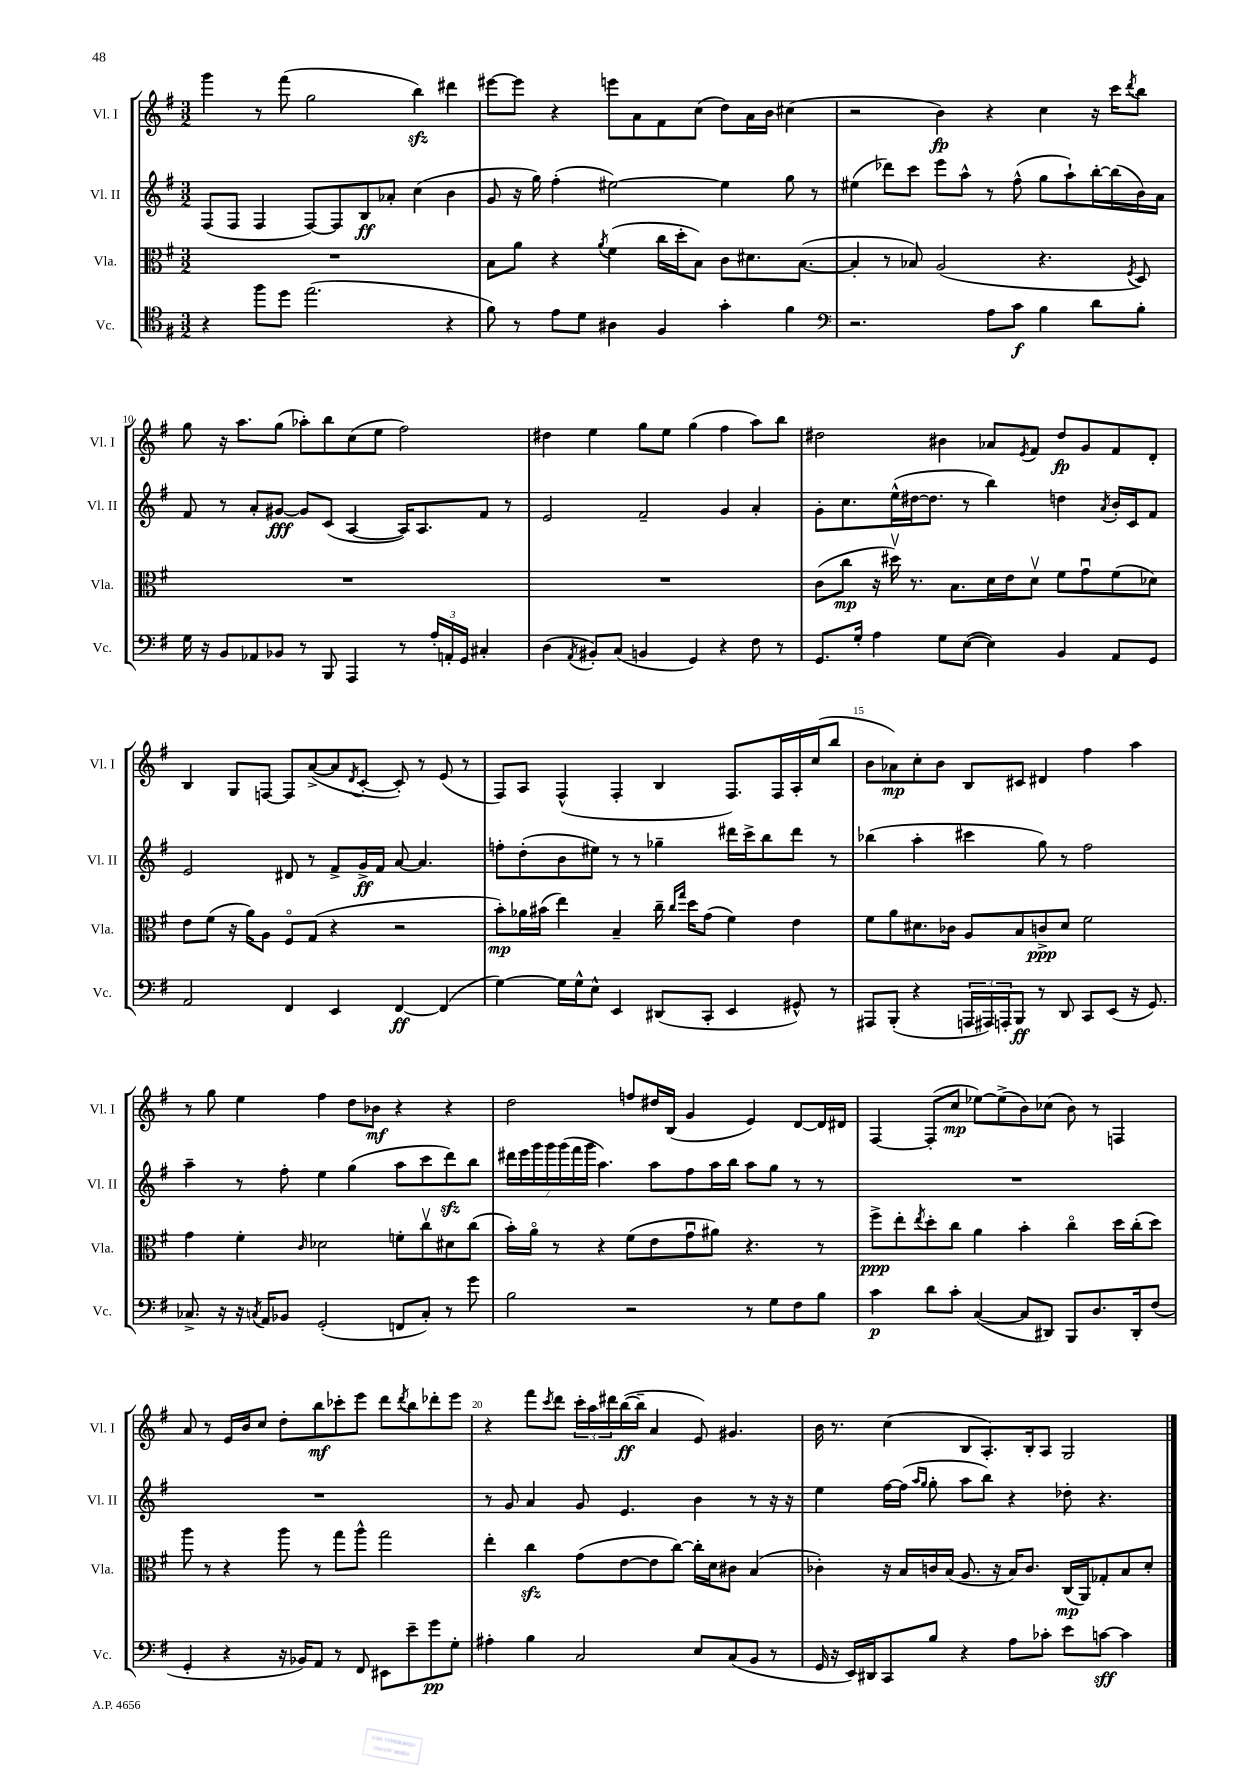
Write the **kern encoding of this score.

**kern	**dynam	**kern	**dynam	**kern	**dynam	**kern	**dynam
*part4	*part4	*part3	*part3	*part2	*part2	*part1	*part1
*staff4	*staff4	*staff3	*staff3	*staff2	*staff2	*staff1	*staff1
*I"Vc.	*	*I"Vla.	*	*I"Vl. II	*	*I"Vl. I	*
*I'Vc.	*	*I'Vla.	*	*I'Vl. II	*	*I'Vl. I	*
*clefC4	*	*clefC3	*	*clefG2	*	*clefG2	*
*k[f#]	*	*k[f#]	*	*k[f#]	*	*k[f#]	*
*M3/2	*	*M3/2	*	*M3/2	*	*M3/2	*
=7	=7	=7	=7	=7	=7	=7	=7
4r	.	1.r	.	(8F#/L	.	4ggg\	.
.	.	.	.	8F#/J	.	.	.
8ff#\L	.	.	.	4F#/	.	8r	.
8dd\J	.	.	.	.	.	(8fff#\	.
(2.ee\	.	.	.	[8F#/L)	.	2gg\	.
.	.	.	.	8F#/]	.	.	.
.	.	.	.	8B/	ff	.	.
.	.	.	.	8a-X'/J	.	.	.
.	.	.	.	(4cc\	.	4bbzz\)	.
4r	.	.	.	4b\	.	4ddd#X\	.
=8	=8	=8	=8	=8	=8	=8	=8
8f#\)	.	8B\L	.	8g/	.	[8eee#X\L	.
8r	.	8a\J	.	16r	.	8eee#\J]	.
.	.	.	.	16gg\)	.	.	.
8e\L	.	4r	.	(4ff#'\	.	4r	.
8d\J	.	.	.	.	.	.	.
.	.	8qa/	.	.	.	.	.
4A#X\	.	(4f#\	.	[2ee#X\)	.	8eeen\L	.
.	.	.	.	.	.	8a\	.
4F#/	.	16cc\LL	.	.	.	8f#\	.
.	.	16dd'\J	.	.	.	.	.
.	.	8B\J)	.	.	.	(8cc\J	.
4g'\	.	8c\L	.	4ee#\]	.	8dd\L)	.
.	.	8.d#X\	.	.	.	16a\L	.
.	.	.	.	.	.	16b\JJ	.
4f#\	.	.	.	8gg\	.	(4cc#X\	.
.	.	([8.B\J	.	.	.	.	.
.	.	.	.	8r	.	.	.
=9	=9	=9	=9	=9	=9	=9	=9
*clefF4	*	*	*	*	*	*	*
2.r	.	4B'/]	.	(4ee#X\	.	2r	.
.	.	8r	.	8ddd-X\L)	.	.	.
.	.	8B-X/)	.	8ccc\J	.	.	.
.	.	(2A/	.	8eee\L	.	4b\)	fp
.	.	.	.	8aa^^\J	.	.	.
8A\L	.	.	.	8r	.	4r	.
8c\J	f	.	.	(8ff#^^\	.	.	.
4B\	.	4.r	.	8gg\L	.	4cc\	.
.	.	.	.	8aa`\)	.	.	.
8d\L	.	.	.	[16bb'\L	.	16r	.
.	.	.	.	(16bb\]	.	16ccc\KL	.
.	.	8qF#/	.	.	.	8qddd/	.
8B'\J	.	8D/)	.	16b\)	.	8bb\J	.
.	.	.	.	16a\JJ	.	.	.
!!LO:LB:g=z
=10	=10	=10	=10	=10	=10	=10	=10
16G\	.	1.r	.	8f#/	.	8gg\	.
16r	.	.	.	.	.	.	.
8BB/L	.	.	.	8r	.	16r	.
.	.	.	.	.	.	8.aa\L	.
8AA-X/	.	.	.	8a'/L	.	.	.
8BB-X/J	.	.	.	[8g#X/J	fff	(8gg\J	.
8r	.	.	.	8g#/L]	.	8aa-X'\L)	.
8BBB/	.	.	.	(8c/J	.	8bb\	.
4AAA/	.	.	.	[4A/	.	(8cc\	.
.	.	.	.	.	.	8ee\J	.
8r	.	.	.	16A/KL])	.	2ff#\)	.
.	.	.	.	8.A/	.	.	.
24A'/LL	.	.	.	.	.	.	.
24AAn'/	.	.	.	.	.	.	.
24GG/JJ	.	.	.	.	.	.	.
4C#X'/	.	.	.	8f#/J	.	.	.
.	.	.	.	8r	.	.	.
=11	=11	=11	=11	=11	=11	=11	=11
(4D\	.	1.r	.	2e/	.	4dd#X\	.
8qAA/	.	.	.	.	.	.	.
8BB#X'/L)	.	.	.	.	.	4ee\	.
(8C/J	.	.	.	.	.	.	.
4BBn/	.	.	.	2f#~/	.	8gg\L	.
.	.	.	.	.	.	8ee\J	.
4GG/)	.	.	.	.	.	(4gg\	.
4r	.	.	.	4g/	.	4ff#\	.
8F#\	.	.	.	4a'/	.	8aa\L)	.
8r	.	.	.	.	.	8bb\J	.
=12	=12	=12	=12	=12	=12	=12	=12
8.GG/L	.	(8c\L	.	8g'\L	.	2dd#X\	.
.	.	8cc\J	mp	8.cc\	.	.	.
16G'/Jk	.	.	.	.	.	.	.
4A\	.	16r	.	.	.	.	.
.	.	16dd#Xv\)	.	(16ee^^\L	.	.	.
.	.	8.r	.	[16dd#X\J	.	.	.
.	.	.	.	8.dd#\J]	.	.	.
8G\L	.	.	.	.	.	4b#X\	.
.	.	8.B\L	.	.	.	.	.
([8E\J	.	.	.	8r	.	.	.
4E\])	.	16d\L	.	4bb\)	.	8a-X/L	.
.	.	16e\J	.	.	.	.	.
.	.	.	.	.	.	8qe/	.
.	.	8dv\J	.	.	.	8f#/J	.
4BB/	.	8f#\L	.	4ddn\	.	8dd#/L	fp
.	.	8gu\	.	.	.	8g/	.
.	.	.	.	8qa/	.	.	.
8AA/L	.	(8f#\	.	16b'/LL	.	8f#/	.
.	.	.	.	16c/J	.	.	.
8GG/J	.	8d-X\J)	.	8f#/J	.	8d'/J	.
!!LO:LB:g=z
=13	=13	=13	=13	=13	=13	=13	=13
2AA/	.	8e\L	.	2e/	.	4B/	.
.	.	(8f#\J	.	.	.	.	.
.	.	16r	.	.	.	8G/L	.
.	.	16a\KL)	.	.	.	.	.
.	.	8A\J	.	.	.	[8Fn/J	.
4FF#/	.	8F#/L	.	8d#X/	.	8F/L]	.
.	.	(8G/J	.	8r	.	([8a^/	.
4EE/	.	4r	.	8f#^/L	.	8a/]	.
.	.	.	.	.	.	8qd/	.
.	.	.	.	16g^/L	ff	[8c'/J	.
.	.	.	.	16f#/JJ	.	.	.
[4FF#/	ff	2r	.	[8a/	.	8c'/])	.
.	.	.	.	4.a/]	.	8r	.
(4FF#/]	.	.	.	.	.	(8e/	.
.	.	.	.	.	.	8r	.
=14	=14	=14	=14	=14	=14	=14	=14
[4G\)	.	8b'\L)	mp	8ffn'\L	.	8F#/L)	.
.	.	16a-X\L	.	(8dd'\	.	8A/J	.
.	.	(16b#X\JJ	.	.	.	.	.
16G\LL]	.	4ee\)	.	8b\	.	(4F#^^/	.
16G^^\J	.	.	.	.	.	.	.
8E^^\J	.	.	.	8ee#X\J)	.	.	.
4EE/	.	4B~/	.	8r	.	4F#'/	.
.	.	.	.	8r	.	.	.
(8DD#X/L	.	16cc~\	.	4gg-X~\	.	4B/	.
.	.	16qqcc/LL	.	.	.	.	.
.	.	16qqgg/JJ	.	.	.	.	.
.	.	16dd\KL	.	.	.	.	.
8CC'/J	.	(8g\J	.	.	.	.	.
4EE/	.	4f#\)	.	16ddd#X\LL	.	8.F#/L)	.
.	.	.	.	16ccc^\J	.	.	.
.	.	.	.	8bb\	.	.	.
.	.	.	.	.	.	16F#/L	.
8GG#X^^/)	.	4e\	.	8ddd#\J	.	16A'/	.
.	.	.	.	.	.	(16cc/J	.
8r	.	.	.	8r	.	8bb/J	.
=15	=15	=15	=15	=15	=15	=15	=15
8AAA#X/L	.	8f#\L	.	(4bb-X\	.	8b\L	.
(8BBB'/J	.	8a\	.	.	.	8a-X\)	mp
4r	.	8.d#X\	.	4aa'\	.	8cc'\	.
.	.	.	.	.	.	8b\J	.
.	.	16c-X\Jk	.	.	.	.	.
24AAAn/LL	.	8A/L	.	4ccc#X\	.	8B/L	.
24AAA#X/)	.	.	.	.	.	.	.
24AAAn'/J	.	.	.	.	.	.	.
8BBB/J	ff	8B/	.	.	.	8c#X/J	.
8r	.	8cn^/	ppp	8gg\)	.	4d#X/	.
8DD/	.	8d#/J	.	8r	.	.	.
8CC/L	.	2f#\	.	2ff#\	.	4ff#\	.
(8EE/J	.	.	.	.	.	.	.
16r	.	.	.	.	.	4aa\	.
8.GG/)	.	.	.	.	.	.	.
!!LO:LB:g=z
=16	=16	=16	=16	=16	=16	=16	=16
8.C-X^/	.	4g\	.	4aa~\	.	8r	.
.	.	.	.	.	.	8gg\	.
16r	.	.	.	.	.	.	.
16r	.	4f#'\	.	8r	.	4ee\	.
8qCn/	.	.	.	.	.	.	.
16AA/KL	.	.	.	.	.	.	.
8BB-X/J	.	.	.	8ff#'\	.	.	.
.	.	16qqc/	.	.	.	.	.
(2GG'/	.	2d-X\	.	4ee\	.	4ff#\	.
.	.	.	.	(4gg\	.	8dd\L	.
.	.	.	.	.	.	8b-X\J	mf
8FFn/L	.	8fn'\L	.	8aa\L	.	4r	.
8C'/J)	.	8ccv\	.	8ccc\	.	.	.
8r	.	8d#X\	.	8dddzz\)	.	4r	.
8g\	.	(8cc\J	.	8bb\J	.	.	.
=17	=17	=17	=17	=17	=17	=17	=17
2B\	.	16b'\LL)	.	28ddd#X\LL	.	2dd\	.
.	.	.	.	28eee\	.	.	.
.	.	16a\JJ	.	.	.	.	.
.	.	.	.	28ggg\	.	.	.
.	.	.	.	28ggg\	.	.	.
.	.	8r	.	.	.	.	.
.	.	.	.	(28ggg\	.	.	.
.	.	.	.	28fff#\	.	.	.
.	.	.	.	28ggg\JJ	.	.	.
.	.	4r	.	4.aa\)	.	.	.
2r	.	(8f#\L	.	.	.	8ffn/L	.
.	.	8e\	.	8aa\L	.	16dd#X/L	.
.	.	.	.	.	.	(16B/JJ	.
.	.	8gu\	.	8ff#\	.	4g/	.
.	.	8a#X\J)	.	16aa\L	.	.	.
.	.	.	.	16bb\JJ	.	.	.
8r	.	4.r	.	8aa\L	.	4e/)	.
8G\L	.	.	.	8gg\J	.	.	.
8F#\	.	.	.	8r	.	[8d/L	.
8B\J	.	8r	.	8r	.	16d/L]	.
.	.	.	.	.	.	16d#X/JJ	.
=18	=18	=18	=18	=18	=18	=18	=18
4c\	p	8ff#^\L	ppp	1.r	.	[4F#/	.
.	.	8ee'\	.	.	.	.	.
.	.	8qee/	.	.	.	.	.
8d\L	.	8dd'\	.	.	.	(8F#'/L]	.
8c'\J	.	8cc\J	.	.	.	8cc/J	mp
([4C/	.	4a\	.	.	.	[8ee-X\L)	.
.	.	.	.	.	.	(8ee-^\]	.
8C/L]	.	4b'\	.	.	.	8b\)	.
8DD#X/J)	.	.	.	.	.	(8cc-X\J	.
8BBB/L	.	4cc\	.	.	.	8b\)	.
8.D/	.	.	.	.	.	8r	.
.	.	16dd\LL	.	.	.	4Fn/	.
16DD#'/k	.	(16cc'\J	.	.	.	.	.
(8F#/J	.	8dd\J)	.	.	.	.	.
!!LO:LB:g=z
=19	=19	=19	=19	=19	=19	=19	=19
4GG'/	.	8aa\	.	1.r	.	8a/	.
.	.	8r	.	.	.	8r	.
4r	.	4r	.	.	.	16e/LL	.
.	.	.	.	.	.	16b/J	.
.	.	.	.	.	.	8cc/J	.
16r	.	8aa\	.	.	.	8dd'\L	.
16BB-X/KL)	.	.	.	.	.	.	.
8AA/J	.	8r	.	.	.	8bb\	mf
8r	.	8gg\L	.	.	.	8ccc-X'\	.
8FF#/	.	8aa^^\J	.	.	.	8eee\J	.
8EE#X\L	.	2gg\	.	.	.	8ddd\L	.
.	.	.	.	.	.	8qddd/	.
8e~\	.	.	.	.	.	8bb\	.
8g\	pp	.	.	.	.	8ddd-X'\	.
8G'\J	.	.	.	.	.	8eee\J	.
=20	=20	=20	=20	=20	=20	=20	=20
4A#X'\	.	4ee'\	.	8r	.	4r	.
.	.	.	.	8g/	.	.	.
4B\	.	4cczz\	.	4a/	.	8fff#\L	.
.	.	.	.	.	.	8qccc/	.
.	.	.	.	.	.	8ddd\J	.
2C/	.	(8g\L	.	8g/	.	24ccc'\LL	.
.	.	.	.	.	.	24aa\	.
.	.	.	.	.	.	24ddd#X\	.
.	.	[8e\	.	4.e/	.	([16bb\	ff
.	.	.	.	.	.	16bb~\JJ]	.
.	.	8e\]	.	.	.	4a/	.
.	.	[8cc\J)	.	.	.	.	.
8E/L	.	16cc'\LL]	.	4b\	.	8e/)	.
.	.	16d\J	.	.	.	.	.
(8C/	.	8c#X\J	.	.	.	4.g#X/	.
8BB/J	.	(4B/	.	8r	.	.	.
8r	.	.	.	16r	.	.	.
.	.	.	.	16r	.	.	.
=21	=21	=21	=21	=21	=21	=21	=21
16GG/	.	4c-X'\)	.	4ee\	.	16b\	.
16r	.	.	.	.	.	8.r	.
16EE/LL)	.	.	.	.	.	.	.
16DD#X/J	.	.	.	.	.	.	.
8CC/	.	16r	.	[16ff#\LL	.	(4cc\	.
.	.	16B/LL	.	(16ff#\JJ]	.	.	.
.	.	.	.	16qqaa/LL	.	.	.
.	.	.	.	16qqgg/JJ	.	.	.
8B/J	.	16cn/	.	8gg'\	.	.	.
.	.	(16B/JJ	.	.	.	.	.
4r	.	8.A/	.	8aa\L	.	8B/L	.
.	.	.	.	8bb\J)	.	8.A'/)	.
.	.	16r	.	.	.	.	.
8A\L	.	16B/KL)	.	4r	.	.	.
.	.	8.c/J	.	.	.	16B'/k	.
8c-X'\J	.	.	.	.	.	8A/J	.
8e\L	.	(16C/LL	mp	8dd-X'\	.	2G/	.
.	.	16AA/J)	.	.	.	.	.
[8cn\J	sff	8G-X'/	.	4.r	.	.	.
4c\]	.	8B/	.	.	.	.	.
.	.	8d'/J	.	.	.	.	.
==	==	==	==	==	==	==	==
*-	*-	*-	*-	*-	*-	*-	*-
